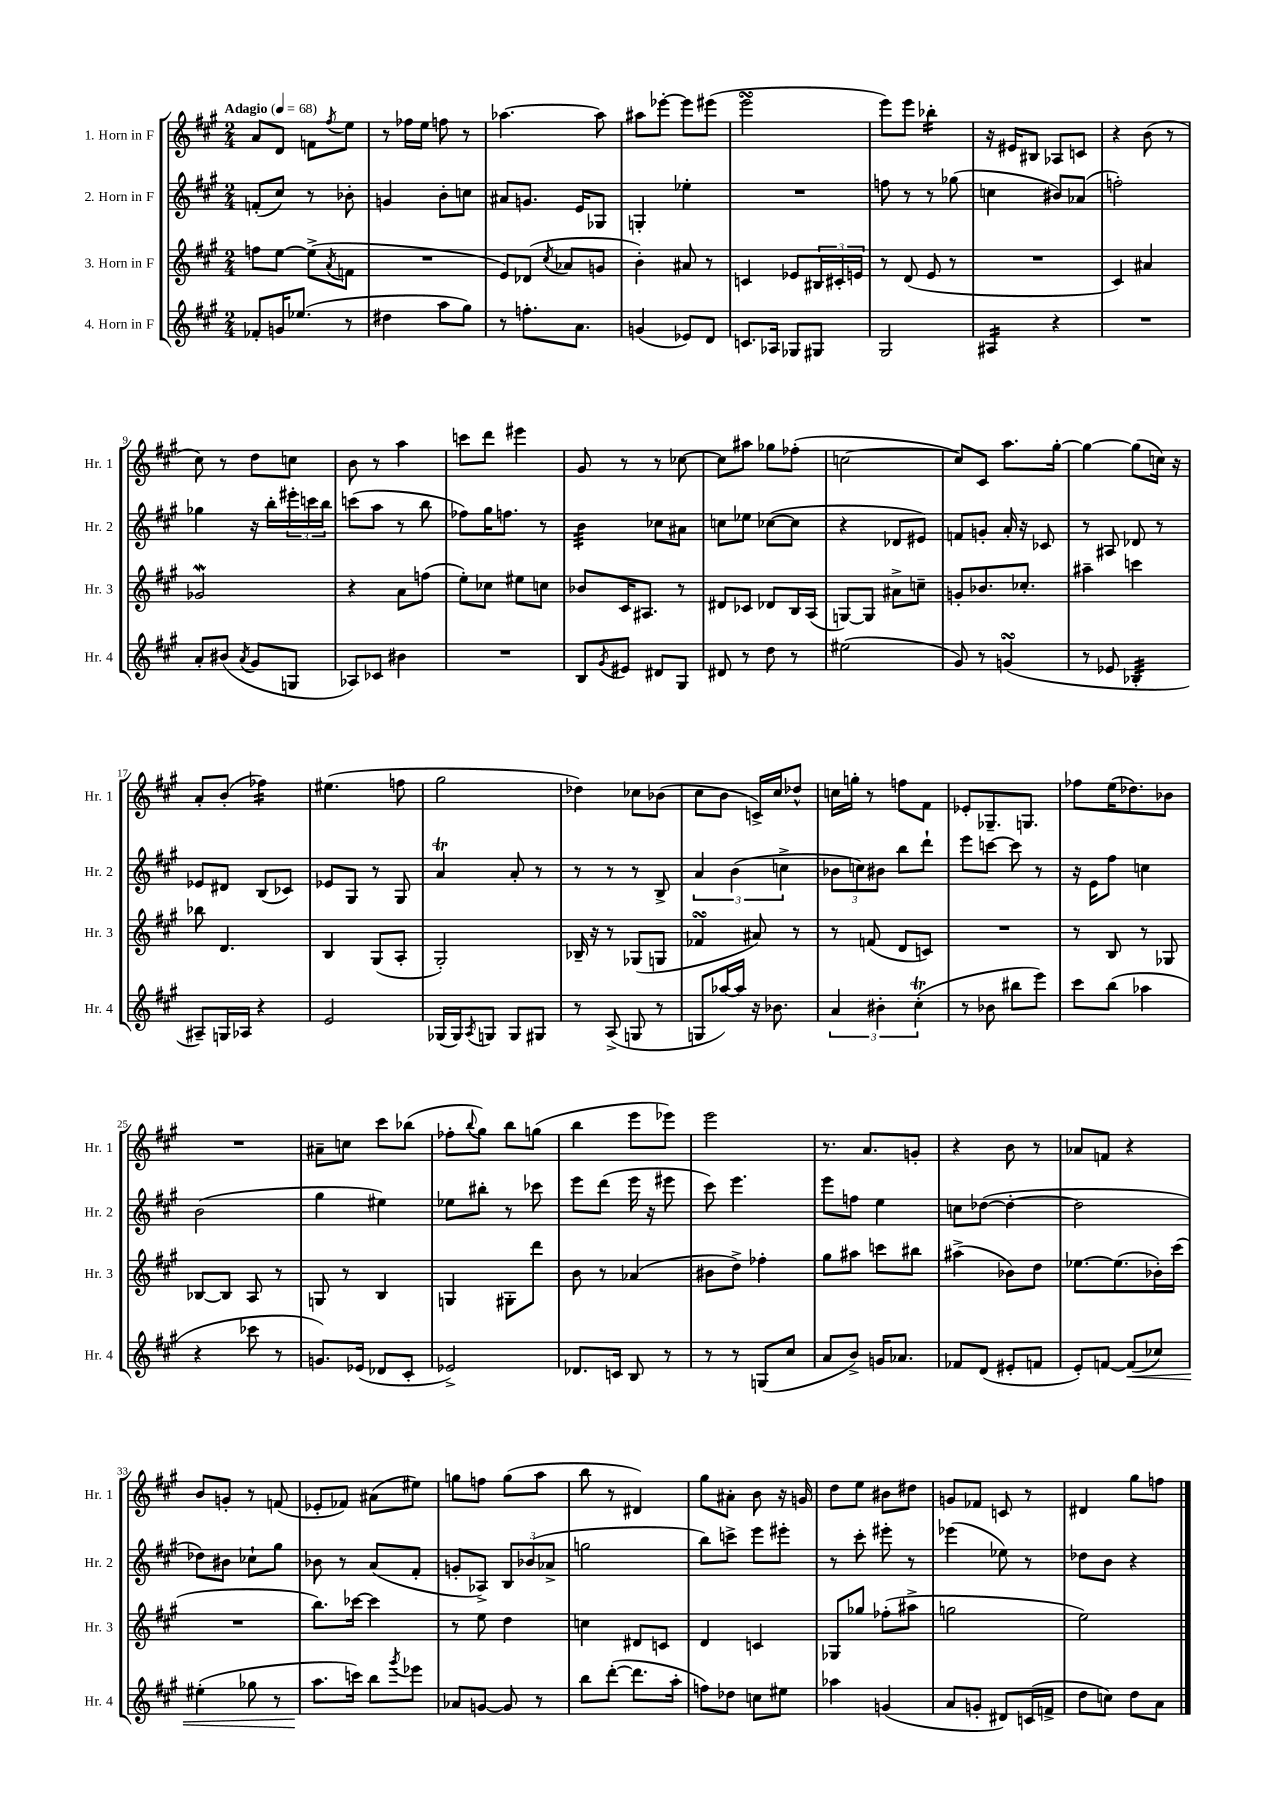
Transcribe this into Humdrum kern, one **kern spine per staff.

**kern	**kern	**kern	**kern
*staff4	*staff3	*staff2	*staff1
*clefG2	*clefG2	*clefG2	*clefG2
*k[f#c#g#]	*k[f#c#g#]	*k[f#c#g#]	*k[f#c#g#]
*M2/4	*M2/4	*M2/4	*M2/4
*MM68	*MM68	*MM68	*MM68
8f-'	8ff	(8f'	8a
16g	[8ee	8cc#)	8d
(8.ee-	.	.	.
.	(8ee^]	8r	8f
.	8qa	.	8qff#
8r	8f	8b-'	8ee
=	=	=	=
4dd#	2r	4g	8r
.	.	.	16ff-
.	.	.	16ee
8aa	.	8b'	8ff
8gg#)	.	8cc	8r
=	=	=	=
8r	8e)	8a#	[4.aa-
8.ff'	(8d-	8.g	.
.	8qcc#	.	.
.	8a-	.	.
8.a	.	16e	.
.	8g	8G-	8aa-]
=	=	=	=
(4g	4b')	4G'	8aa#
.	.	.	[8eee-'
8e-)	8a#	4ee-'	8eee-]
8d	8r	.	(8eee#
=	=	=	=
8.c	4c	2r	2eee
16A-	.	.	.
8G-	8e-	.	.
8G#	24B#	.	.
.	24c#'	.	.
.	24e	.	.
=	=	=	=
2G#	8r	8ff	8eee)
.	(8d	8r	8eee
.	8e	8r	4bb-'
.	8r	(8gg-	.
=	=	=	=
4A#	2r	4cc	16r
.	.	.	16e#
.	.	.	8B#
4r	.	8b#)	8A-
.	.	(8a-	8c
=	=	=	=
2r	4c#)	2ff')	4r
.	4a#	.	(8b
.	.	.	8r
=	=	=	=
8a'	2g-	4gg-	8cc#)
(8b#	.	.	8r
8qa	.	.	.
8g#	.	16r	8dd
.	.	16bb'	.
8G	.	24eee#'	8cc
.	.	24ccc	.
.	.	24bb	.
=	=	=	=
8A-)	4r	(8ccc	8b
8c-	.	8aa	8r
4b#	8a	8r	4aa
.	(8ff	8bb	.
=	=	=	=
2r	8ee')	8ff-)	8ccc
.	8cc-	16gg#	8ddd
.	.	8.ff	.
.	8ee#	.	4eee#
.	8cc	8r	.
=	=	=	=
8B	8b-	4b	8g#
8qg#	.	.	.
8e#	16c#	.	8r
.	8.A#	.	.
8d#	.	8cc-	8r
8G#	8r	8a#	[8cc-
=	=	=	=
8d#	8d#	8cc	8cc-]
8r	8c-	8ee-	8aa#
8dd	8d-	([8cc-	8gg-
8r	16B	8cc-]	(8ff-'
.	(16A	.	.
=	=	=	=
(2ee#	[8G)	4r	[2cc
.	8G]	.	.
.	8a#^	8d-	.
.	8cc~	8e#)	.
=	=	=	=
8g#)	8g'	8f	8cc])
8r	8.b-	8g'	8c#
(4g	.	16a'	8.aa
.	8.cc-'	16r	.
.	.	8c-	.
.	.	.	[16gg#'
=	=	=	=
8r	4aa#~	8r	4gg#_
8e-	.	8A#	.
4B-'	4ccc	8d-	(8gg#]
.	.	8r	16cc)
.	.	.	16r
=	=	=	=
8A#~)	8bb-	8e-	8a'
16G	4.d	8d#	(8b'
16A-	.	.	.
4r	.	(8B	4ff-)
.	.	8c-)	.
=	=	=	=
2e	4B	8e-	(4.ee#
.	.	8G#	.
.	(8G#	8r	.
.	8A'	8G#	8ff
=	=	=	=
(16G-	2G#')	4a	2gg#
16G-)	.	.	.
8qA	.	.	.
8G	.	.	.
8G	.	8a'	.
8G#	.	8r	.
=	=	=	=
8r	16B-~	8r	4dd-)
.	16r	.	.
(8A^	8r	8r	.
8G	(8G-	8r	8cc-
8r	8G	8B^	(8b-
=	=	=	=
8G	4f-	6a	8cc#
[16aa-)	.	.	8b
.	.	(6b	.
16aa-]	.	.	.
16r	8a#)	.	16c^)
8.b-	.	.	16cc#
.	.	6cc^	.
.	8r	.	8dd-^^
=	=	=	=
6a	8r	12b-	16cc
.	.	.	16gg'
.	.	12cc)	.
.	(8f	.	8r
6b#'	.	12b#	.
.	8d	8bb	8ff
(6cc#'	.	.	.
.	8c)	8ddd`	8f#
=	=	=	=
8r	2r	8eee	8e-'
8b-	.	[8ccc	8.G-~
8bb#	.	8ccc]	.
.	.	.	8.G
8eee)	.	8r	.
=	=	=	=
8ccc#	8r	16r	8ff-
.	.	16e	.
(8bb	8B	8ff#	(16ee
.	.	.	8.dd-)
4aa-	8r	4cc	.
.	8G-	.	8b-
=	=	=	=
4r	[8B-	(2b	2r
.	8B-]	.	.
8ccc-	8A	.	.
8r	8r	.	.
=	=	=	=
8.g)	8G	4gg#	8a#~
.	8r	.	8cc
(16e-	.	.	.
8d-	4B	4ee#)	8ccc#
8c#'	.	.	(8bb-
=	=	=	=
2e-^)	4G	8ee-	8ff-'
.	.	.	8qqbb
.	.	8bb#'	8gg#)
.	8G#'	8r	8bb
.	8ddd	8ccc-	(8gg
=	=	=	=
8.d-	8b	8eee	4bb
.	8r	(8ddd	.
16c	.	.	.
8B	(4a-	16eee	8eee
.	.	16r	.
8r	.	8eee#	8eee-)
=	=	=	=
8r	8b#	8ccc#)	2eee
8r	8dd^)	4.eee	.
(8G	4ff-'	.	.
8cc#	.	.	.
=	=	=	=
8a	8gg#	8eee	8.r
8b^)	8aa#	8ff	.
.	.	.	8.a
16g	8ccc	4ee	.
8.a-	.	.	.
.	8bb#	.	8g'
=	=	=	=
8f-	(4aa#^	8cc	4r
(8d	.	([8dd-	.
8e#'	8b-)	4dd-'_	8b
8f	8dd	.	8r
=	=	=	=
8e')	[8.ee-	2dd-]	8a-
[8f	.	.	8f
.	(8.ee-]	.	.
(8f]	.	.	4r
8cc-)	16b-')	.	.
.	(16ccc#	.	.
=	=	=	=
(4ee#'	2r	8dd-)	8b
.	.	8b#	8g'
8gg-	.	8cc-`	8r
8r	.	8gg#	(8f
=	=	=	=
8.aa	8.bb)	8b-	8e-'
.	.	8r	8f-)
16ccc)	[16ccc-	.	.
8bb	4ccc-]	(8a	(8a#
8qggg#	.	.	.
8eee-	.	8f#'	8ee#)
=	=	=	=
8a-	8r	8g'	8gg
[8g	8ee	8A-^)	8ff
8g]	4dd	12B	(8gg
.	.	(12b-	.
8r	.	.	8aa
.	.	12a-^	.
=	=	=	=
8bb	4cc	2gg	8bb
([8ddd'	.	.	8r
8.ddd]	8d#	.	4d#)
.	8c	.	.
16aa'	.	.	.
=	=	=	=
8ff)	4d	8bb)	8gg#
8dd-	.	8ccc^	8a#'
8cc	4c	8eee	8b
8ee#	.	8eee#'	16r
.	.	.	16g
=	=	=	=
4aa-	8G-	8r	8dd
.	8gg-	8ccc#'	8ee
(4g	(8ff-'	8eee#'	8b#
.	8aa#^	8r	8dd#
=	=	=	=
8a	2gg	(4eee-	8g
8g'	.	.	8f-
8d#)	.	8ee-)	8c
(16c	.	8r	8r
16f^	.	.	.
=	=	=	=
8dd	2ee)	8dd-	4d#
8cc)	.	8b	.
8dd	.	4r	8gg#
8a	.	.	8ff
==	==	==	==
*-	*-	*-	*-
